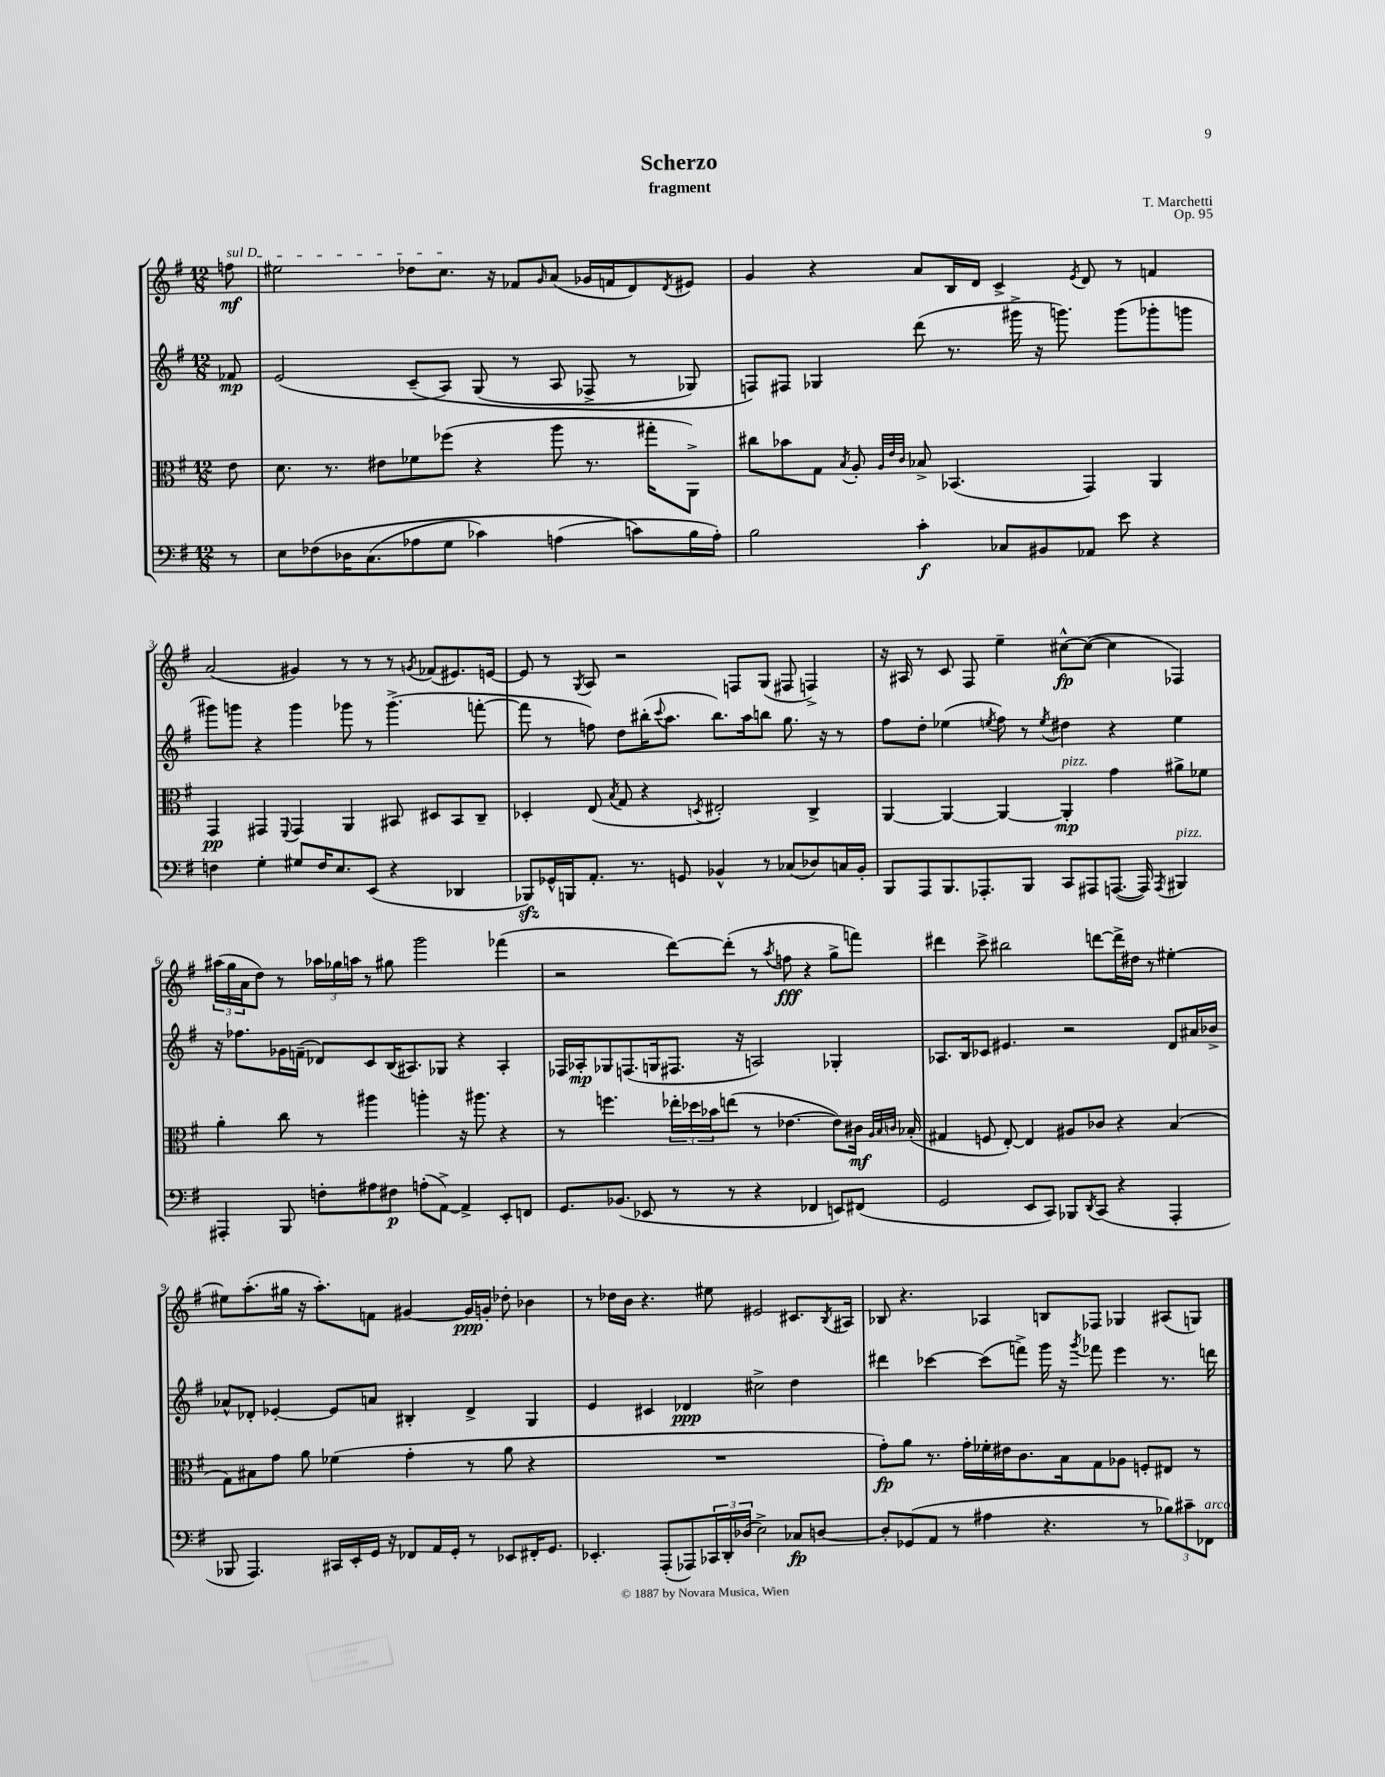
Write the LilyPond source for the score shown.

\header { title = "Scherzo" composer = "T. Marchetti" subtitle = "fragment" opus = "Op. 95" }
<<
\new StaffGroup <<
\new Staff = "s0" {
    \clef treble \key g \major \numericTimeSignature \time 12/8 \partial 8
    \once \override TextSpanner.bound-details.left.text = \markup { \italic "sul D" } f''8\mf\startTextSpan |
    eis''2 des''8 c''8.\stopTextSpan r16 fes'8 \grace { g'16 } a'8( ges'16 f'16 d'8) \acciaccatura { d'8 } eis'8 |
    g'4 r4 a'8 b16 d'16 c'4-> \acciaccatura { e'8 } d'8 r8 f'4 |
    a'2( gis'4) r8 r8 r8 \acciaccatura { g'8 } fes'8( eis'8.) e'16~ |
    e'8 r8 \acciaccatura { g8 } a8 r2 f8 g8( fis8 f4->) |
    r16 ais16 r8 c'8 fis8 e''4-- cis''8~-^\fp cis''8~( cis''4 fes4) |
    \tuplet 3/2 { ais''16( g''16 a'16 } d''8) r8 \tuplet 3/2 { aes''16 ges''16 a''16 } r8 gis''8 g'''2 fes'''4( |
    r2 d'''8~) d'''8-.( r8 \acciaccatura { a''8 } f''8\fff r4 g''8-> f'''8) |
    dis'''4 c'''8-> bis''2 d'''8~ d'''16-> dis''16 r8 eis''4~-. |
    eis''8 a''8.-.( gis''16 r16 a''8.-.) f'8 gis'4~ gis'16\ppp g'16-. des''8-. bes'4 |
    r8 des''16 b'16 r4. eis''8 eis'2 cis'8. \acciaccatura { b8 } ais16 |
    bes8 r4. aes4 b8 fes8 ges4 ais8( g8) \bar "|." |
}
\new Staff = "s1" {
    \clef treble \key g \major \numericTimeSignature \time 12/8 \partial 8
    fes'8\mp |
    e'2( c'8--\( a8) g8( r8 a8 fes8-> r8 ges8) |
    f8\) fis8 ges4 d'''8( r8. gis'''16-> r16 g'''8.) g'''8( ges'''8-. g'''8 |
    gis'''8) g'''8 r4 g'''4 ges'''8 r8 ges'''4.->( f'''8~-. |
    f'''8 r8 f''8) d''8 bis''16-.( \appoggiatura { c'''8 } a''8. bis''8.) a''16 b''8 g''8. r16 r8 |
    fis''8 d''8-. ees''4( \acciaccatura { e''8 } fis''8) r8 \acciaccatura { e''8 } dis''4 r4 e''4 |
    r16 fes''8. ges'16 f'16--( des'8) c'8 b16( ais8.) ges8 r4 ais4-. |
    fes16 aes16-.\mp ges8 f8.( g16 fis8. r16 a2) ges4-. |
    aes8. b16 ces'8 eis'4. r2 d'8 ais'16 bes'16-> |
    aes'8-^ des'8-. ees'4~-. ees'8 a'8 bis4-. des'4-> g4 |
    e'4 cis'4 des'4\ppp cis''2-> d''4 |
    dis'''4 ces'''4~ ces'''8( f'''8->) g'''16 r16 \acciaccatura { g'''8 } fes'''8 e'''4 r8. d'''16 \bar "|." |
}
\new Staff = "s2" {
    \clef alto \key g \major \numericTimeSignature \time 12/8 \partial 8
    e'8 |
    d'8. r8. eis'8 fes'8 fes''8( r4 a''8 r8. gis''16-. a,8->) |
    cis''8 bes'8 g8 \acciaccatura { b8 } a8-. \grace { a32 e'32 c'32 } bes8-> bes,4.( g,4) a,4 |
    g,4\pp gis,4 \appoggiatura { fis,8 } gis,4 a,4 bis,8 dis8 bis,8 c8-- |
    des4-. e8( \acciaccatura { b8 } g8 r4 \acciaccatura { d8 } eis2-.) c4-> |
    a,4~ a,4~ a,4~ a,4-.\mp^\markup { \italic "pizz." } g'4 ais'8-> fes'8 |
    a'4-. c''8 r8 ais''4 a''4-. r16 ais''8. r4 |
    r8 f''4. \tuplet 3/2 { ees''16-. des''16 bes'16 } e''8( r8 ees'4.~ ees'8) cis'16\mf \grace { a32 b32 c'32 } bes16-.( |
    gis4 f8 e8~-.) e4 ais8 ces'8 r4 b4( |
    g8) bis8 g'8 a'8 fes'4( g'4-. r8 a'8 r4 |
    R1. |
    g'8-.\fp) a'8 r8. g'16-. fes'16-. eis'16 c'8. b16 g8 aes8 f8-. eis8 r8 \bar "|." |
}
\new Staff = "s3" {
    \clef bass \key g \major \numericTimeSignature \time 12/8 \partial 8
    r8 |
    e8 fes8\( des16 c8.( aes8 g8 ces'4) a4( c'8\) b16 a16-.) |
    b2 c'4-.\f ces8 bis,8 aes,8 e'8 r4 |
    f4 g4-. gis8 f16 e8. e,8( r4 des,4 |
    bes,,8\sfz) ges,16-^ b,,16 a,8.-. r8. g,8 bes,4-^ r8 ces8( des8) c16 bes,16-. |
    b,,8 a,,8 b,,8. aes,,8.-. b,,8 c,8 ais,,8 a,,8.~( a,,16) \acciaccatura { a,,8 } bis,,4^\markup { \italic "pizz." } |
    ais,,4-. b,,8 f8-. ais8 fis8\p a8-.( a,8~->) a,4-> e,8-. f,8 |
    g,8. bes,8.( ees,8 r8 r8 r4 fes,4 e,8) fis,8( |
    g,2 e,8 c,8) bes,,8 \acciaccatura { d,8 } c,8( r4 a,,4-. |
    bes,,8 a,,4.) cis,16 e,16-. g,16 r16 fes,8 a,16 g,16-. r8 ees,8 fis,16-. g,8. |
    ees,4.-. a,,8-.( aes,,8) \tuplet 3/2 { ces,16 d,16-. des16( } e2->) ces8\fp d8~ |
    d8-. ges,8( a,8 r8 ais4 r4. r8 \tuplet 3/2 { bes8) cis'8-- fes,8^\markup { \italic "arco" } } \bar "|." |
}
>>
>>
